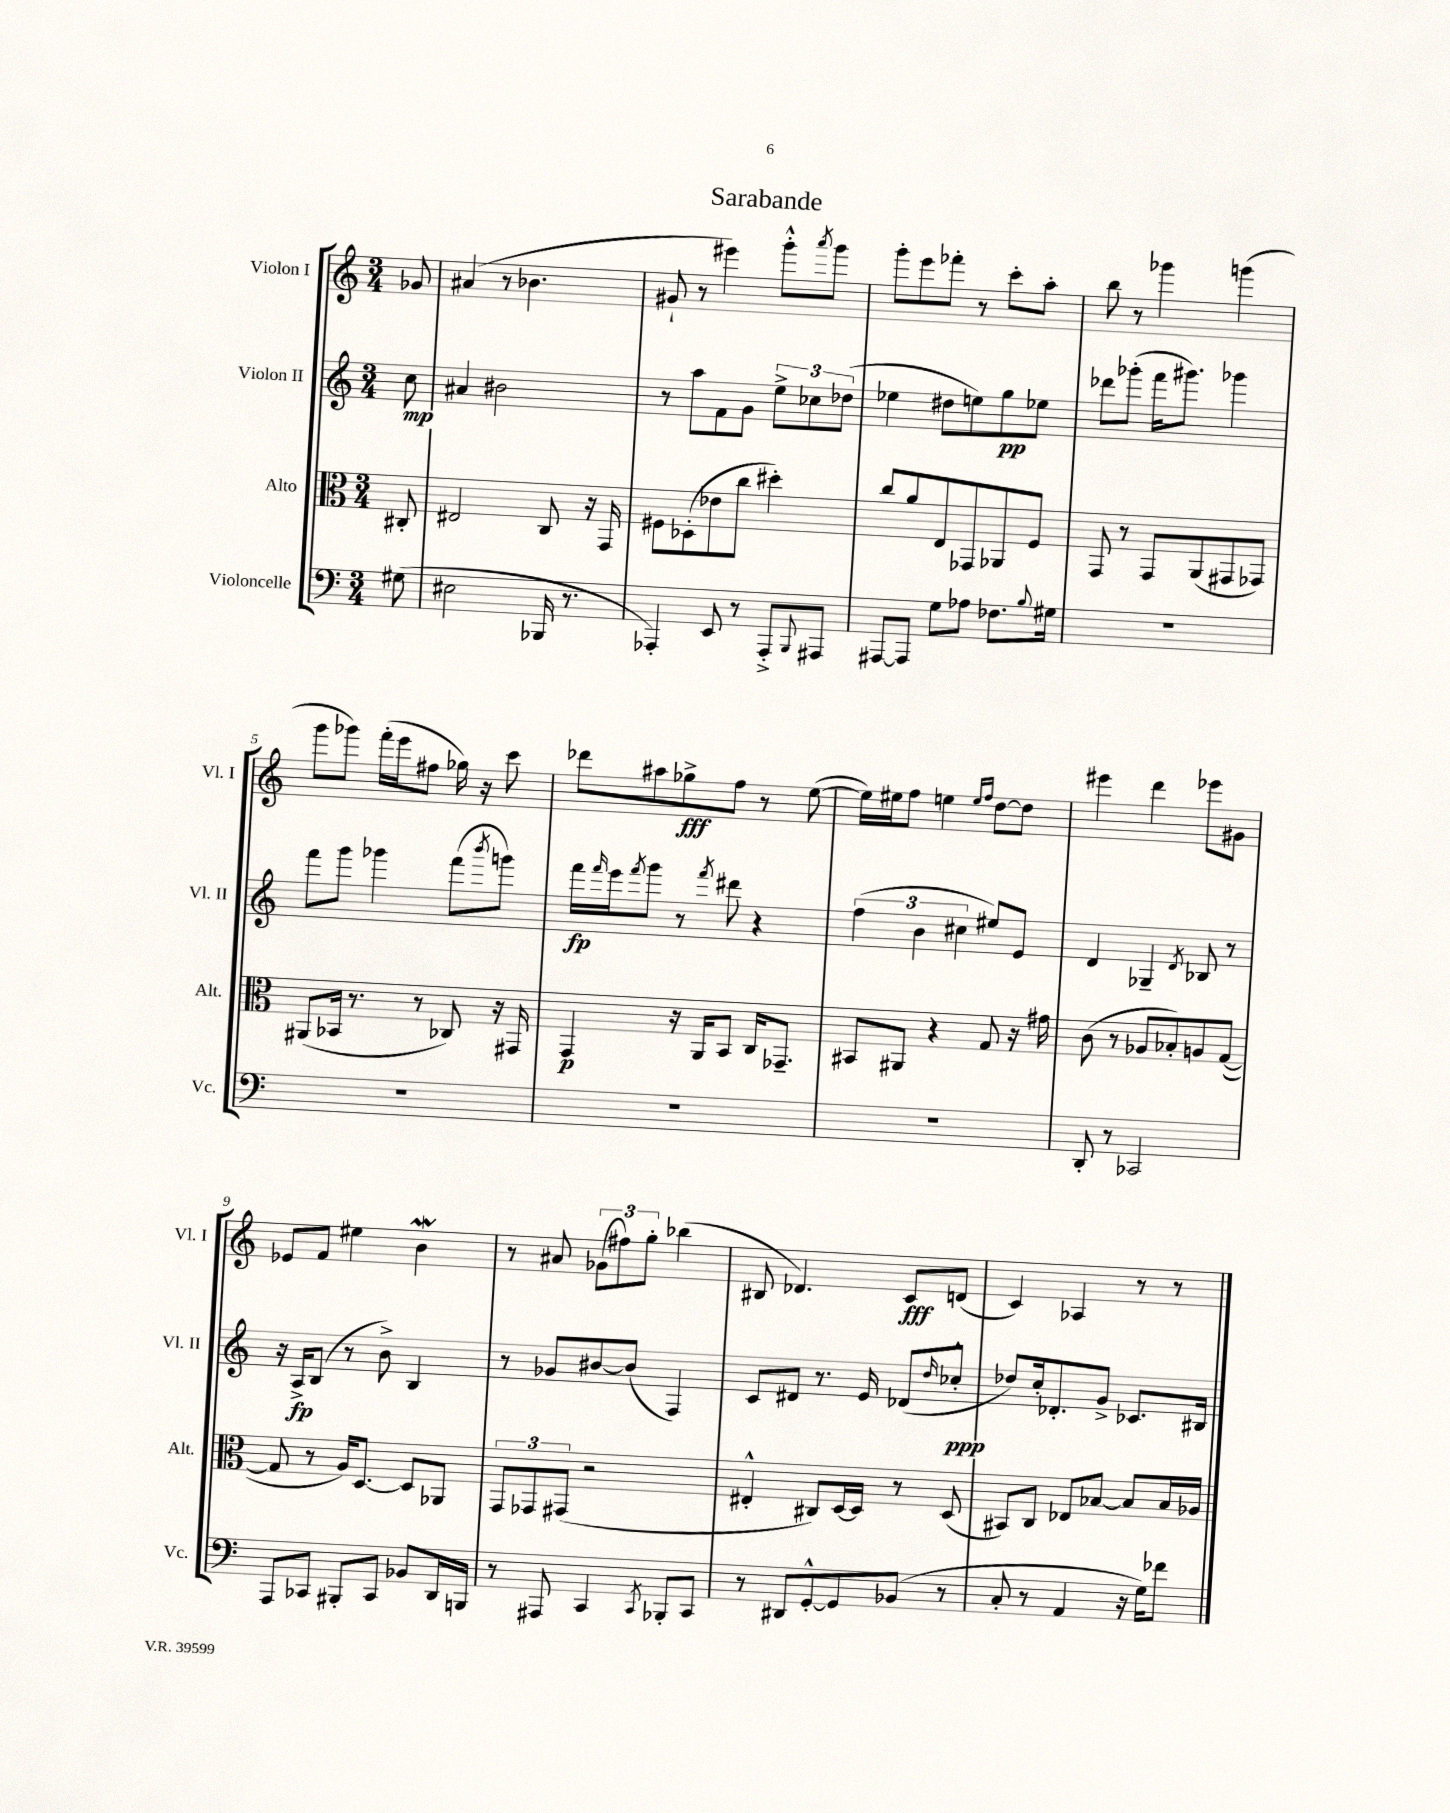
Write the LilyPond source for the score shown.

\header { title = "Sarabande" }
<<
\new StaffGroup <<
\new Staff = "s0" \with { instrumentName = "Violon I" shortInstrumentName = "Vl. I" } {
    \clef treble \key c \major \numericTimeSignature \time 3/4 \partial 8
    ges'8 |
    ais'4( r8 bes'4. |
    gis'8-! r8 eis'''4) g'''8-.-^ \acciaccatura { a'''8 } g'''8 |
    g'''8-. e'''8 fes'''8-. r8 c'''8-. a''8-. |
    b''8 r8 ges'''4 g'''4( |
    g'''8 ges'''8) f'''16-.( e'''16 fis''8 ges''16) r16 c'''8 |
    des'''8 ais''8 ges''8->\fff f''8 r8 e''8~( |
    e''16) eis''16 f''8 e''4 \grace { e''16 f''16 } d''8~ d''8 |
    eis'''4 d'''4 ees'''8 gis'8 |
    ees'8 f'8 eis''4 b'4\mordent |
    r8 ais'8 \tuplet 3/2 { ges'8( fis''8) g''8-. } bes''4( |
    bis8 des'4.) c'8\fff d'8( |
    c'4) aes4 r8 r8 \bar "|." |
}
\new Staff = "s1" \with { instrumentName = "Violon II" shortInstrumentName = "Vl. II" } {
    \clef treble \key c \major \numericTimeSignature \time 3/4 \partial 8
    c''8\mp |
    ais'4 bis'2 |
    r8 a''8 f'8 g'8 \tuplet 3/2 { e''8-> ces''8 des''8( } |
    ees''4 dis''8 e''8) g''8\pp ees''8 |
    des'''8 ges'''8-.( f'''16 gis'''8.) ges'''4 |
    f'''8 g'''8 ges'''4 f'''8( \acciaccatura { b'''8 } g'''8) |
    f'''16\fp \grace { f'''16 } e'''16 \acciaccatura { f'''8 } g'''8 r8 \acciaccatura { f'''8 } dis'''8 r4 |
    \tuplet 3/2 { f''4( b'4 cis''4 } eis''8) e'8 |
    d'4 ges4-- \acciaccatura { d'8 } bes8 r8 |
    r16 a16->\fp b8( r8 b'8->) b4 |
    r8 ges'8 bis'8~ bis'8( f4) |
    c'8 dis'8 r8. e'16 des'8( \grace { d''16 } ces''8-.-^\ppp |
    des''8) c''16-. des'8.-. g'8-> ces'8. bis16 \bar "|." |
}
\new Staff = "s2" \with { instrumentName = "Alto" shortInstrumentName = "Alt." } {
    \clef alto \key c \major \numericTimeSignature \time 3/4 \partial 8
    cis8-. |
    eis2 c8 r16 g,16 |
    fis8 des8-.( ees'8 c''8 dis''4-.) |
    c''8 a'8 e8 ges,8 aes,8 f8 |
    g,8 r8 g,8 a,8( gis,8 ges,8) |
    ais,8( bes,16 r8. r8 ces8) r16 gis,16 |
    g,4\p r16 a,16 b,8 c16 ges,8.-- |
    bis,8 ais,8 r4 g8 r16 gis'16 |
    c'8( r8 aes8 bes8-.) a8 g8~( |
    g8 r8 a16) d8.~ d8 aes,8 |
    \tuplet 3/2 { g,8 ges,8 gis,8( } r2 |
    eis4-.-^ cis8) d16~ d16 r8 d8( |
    bis,8) c8 ees8 bes8~ bes8 bes16 aes16 \bar "|." |
}
\new Staff = "s3" \with { instrumentName = "Violoncelle" shortInstrumentName = "Vc." } {
    \clef bass \key c \major \numericTimeSignature \time 3/4 \partial 8
    gis8( |
    eis2 bes,,16 r8. |
    aes,,4-.) e,8 r8 aes,,8-.-> \appoggiatura { b,,8 } ais,,8 |
    ais,,8~ ais,,8 g8 aes8 fes8. \appoggiatura { b8 } gis16 |
    R2. |
    R2. |
    R2. |
    R2. |
    d,8-. r8 ces,2 |
    a,,8 ces,8 bis,,8-. ces,8 bes,8 d,16 b,,16 |
    r8 ais,,8 c,4 \acciaccatura { c,8 } bes,,8-. c,8 |
    r8 dis,8 g,8~-.-^ g,8 bes,8( r8 |
    c8-. r8 a,4 r16 g16) fes'8 \bar "|." |
}
>>
>>
